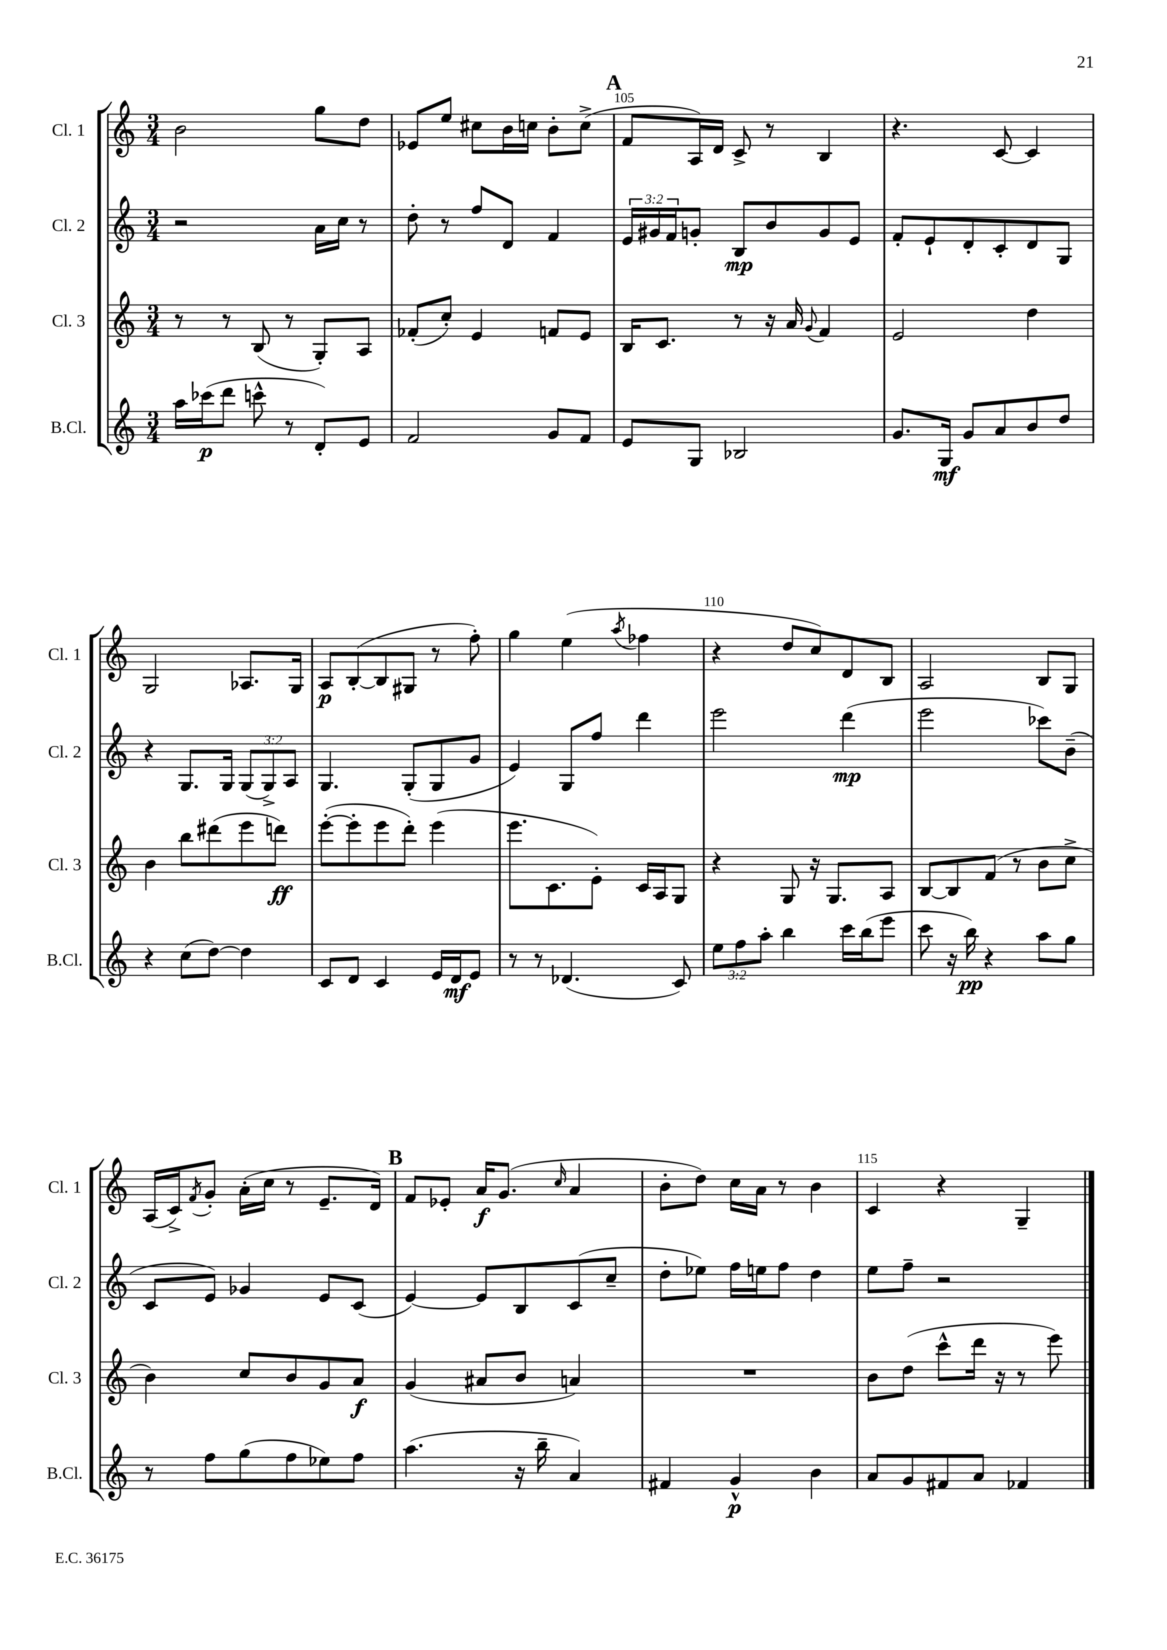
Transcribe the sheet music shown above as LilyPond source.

<<
\new StaffGroup <<
\new Staff = "s0" \with { instrumentName = "Cl. 1" shortInstrumentName = "Cl. 1" } {
    \clef treble \key c \major \numericTimeSignature \time 3/4
    b'2 g''8 d''8 |
    ees'8 e''8 cis''8 b'16 c''16 b'8-. c''8->( |
    \mark \markup { \bold "A" } f'8 a16) d'16 c'8-> r8 b4 |
    r4. c'8~ c'4 |
    g2 aes8. g16 |
    a8\p b8~-.( b8 gis8 r8 f''8-.) |
    g''4 e''4( \acciaccatura { a''8 } fes''4 |
    r4 d''8 c''8) d'8 b8 |
    a2 b8 g8 |
    a16( c'16->) \acciaccatura { f'8 } g'8-. a'16-.( c''16 r8 e'8.-- d'16) |
    \mark \markup { \bold "B" } f'8 ees'8-. a'16\f g'8.( \grace { c''16 } a'4 |
    b'8-. d''8) c''16 a'16 r8 b'4 |
    c'4 r4 g4-- \bar "|." |
}
\new Staff = "s1" \with { instrumentName = "Cl. 2" shortInstrumentName = "Cl. 2" } {
    \clef treble \key c \major \numericTimeSignature \time 3/4 \override Staff.TupletNumber.text = #tuplet-number::calc-fraction-text
    r2 a'16 c''16 r8 |
    d''8-. r8 f''8 d'8 f'4 |
    \mark \markup { \bold "A" } \tuplet 3/2 { e'16 gis'16 f'16 } g'8-. b8\mp b'8 g'8 e'8 |
    f'8-. e'8-! d'8-. c'8-. d'8 g8 |
    r4 g8. g16 \tuplet 3/2 { g8( g8->) a8 } |
    g4. g8-.( g8 g'8 |
    e'4) g8 f''8 d'''4 |
    e'''2 d'''4\mp( |
    e'''2 ces'''8) b'8--( |
    c'8 e'8) ges'4 e'8 c'8( |
    \mark \markup { \bold "B" } e'4~) e'8 b8 c'8( c''8-- |
    d''8-. ees''8) f''16 e''16 f''8 d''4 |
    e''8 f''8-- r2 \bar "|." |
}
\new Staff = "s2" \with { instrumentName = "Cl. 3" shortInstrumentName = "Cl. 3" } {
    \clef treble \key c \major \numericTimeSignature \time 3/4
    r8 r8 b8( r8 g8-.) a8 |
    fes'8-.( c''8-.) e'4 f'8 e'8 |
    \mark \markup { \bold "A" } b16 c'8. r8 r16 a'16 \appoggiatura { g'8 } f'4 |
    e'2 d''4 |
    b'4 b''8 dis'''8( e'''8 d'''8\ff) |
    e'''8~-.( e'''8-. e'''8 d'''8-.) e'''4( |
    e'''8. c'8. e'8-.) c'16 a16 g8 |
    r4 g8 r16 g8. a8 |
    b8~ b8 f'8( r8 b'8 c''8-> |
    b'4) c''8 b'8 g'8 a'8\f |
    \mark \markup { \bold "B" } g'4( ais'8 b'8 a'4) |
    R2. |
    b'8 d''8( c'''8-^ d'''16 r16 r8 e'''8) \bar "|." |
}
\new Staff = "s3" \with { instrumentName = "B.Cl." shortInstrumentName = "B.Cl." } {
    \clef treble \key c \major \numericTimeSignature \time 3/4 \override Staff.TupletNumber.text = #tuplet-number::calc-fraction-text
    a''16 ces'''16\p( d'''8 c'''8-^ r8 d'8-.) e'8 |
    f'2 g'8 f'8 |
    \mark \markup { \bold "A" } e'8 g8 bes2 |
    g'8. g16\mf g'8 a'8 b'8 d''8 |
    r4 c''8( d''8~) d''4 |
    c'8 d'8 c'4 e'16 d'16\mf e'8 |
    r8 r8 des'4.( c'8) |
    \tuplet 3/2 { e''8 f''8 a''8-. } b''4 c'''16 b''16( e'''8 |
    c'''8 r16 b''16\pp) r4 a''8 g''8 |
    r8 f''8 g''8( f''8 ees''8) f''8 |
    \mark \markup { \bold "B" } a''4.( r16 b''16-- a'4) |
    fis'4 g'4-^\p b'4 |
    a'8 g'8 fis'8 a'8 fes'4 \bar "|." |
}
>>
>>
\layout { \context { \Score currentBarNumber = #103 \override BarNumber.break-visibility = ##(#f #t #t) barNumberVisibility = #(every-nth-bar-number-visible 5) } }
